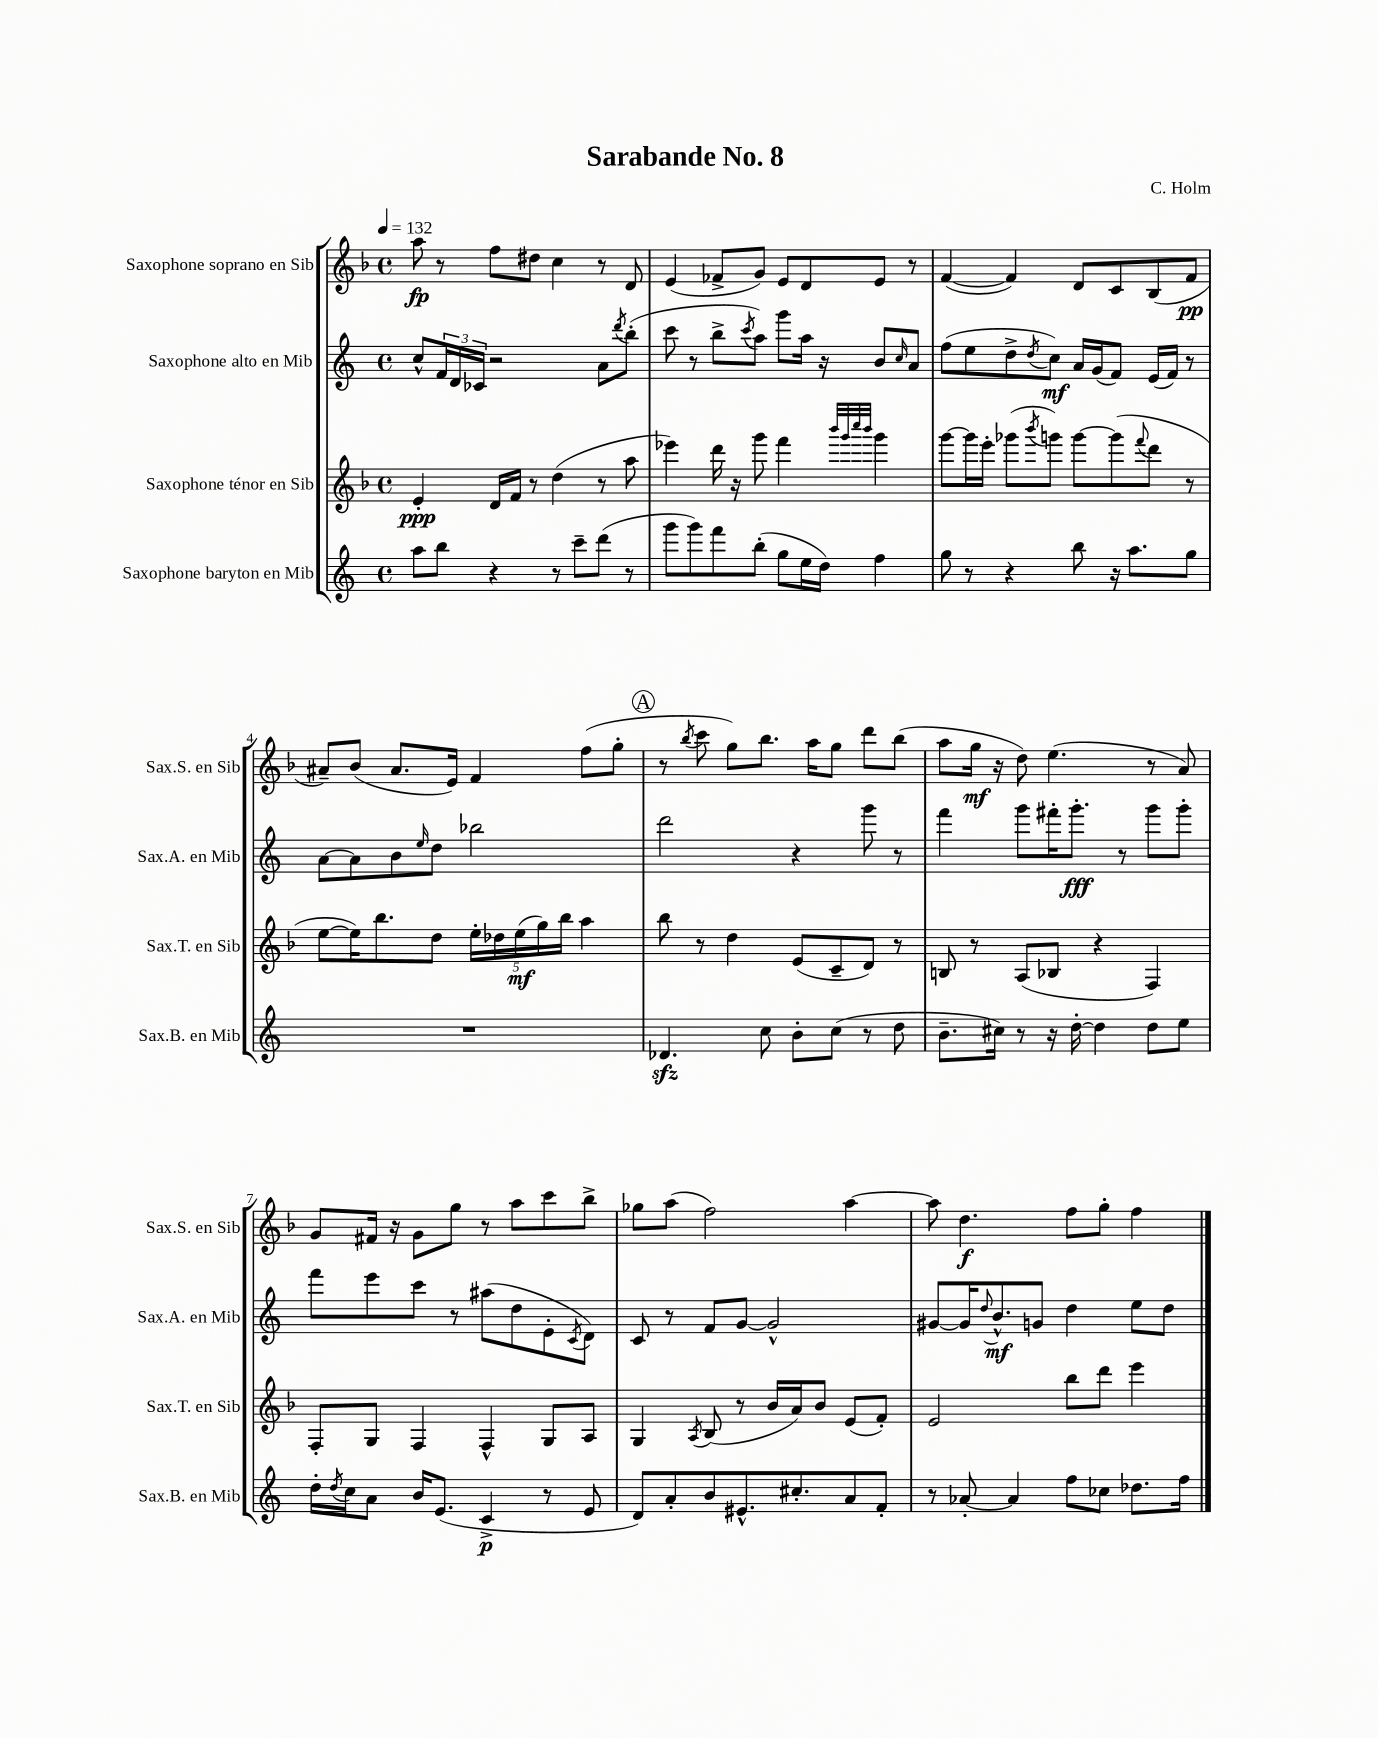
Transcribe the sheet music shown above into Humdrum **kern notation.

**kern	**kern	**kern	**kern
*staff4	*staff3	*staff2	*staff1
*clefG2	*clefG2	*clefG2	*clefG2
*k[]	*k[b-]	*k[]	*k[b-]
*M4/4	*M4/4	*M4/4	*M4/4
*met(c)	*met(c)	*met(c)	*met(c)
*MM132	*MM132	*MM132	*MM132
8aa	4e'	8cc^^	8aa
8bb	.	24f	8r
.	.	24d	.
.	.	24c-	.
4r	16d	2r	8ff
.	16f	.	.
.	8r	.	8dd#
8r	(4dd	.	4cc
8ccc~	.	.	.
(8ddd	8r	8a	8r
.	.	8qddd	.
8r	8aa	(8bb'	8d
=	=	=	=
8ggg	4eee-)	8ccc	(4e
8ggg)	.	8r	.
8fff	16ddd	8bb^	8f-^
.	16r	.	.
.	.	8qccc	.
(8bb'	8ggg	8aa)	8g)
8gg	4fff	8ggg	8e
16ee	.	16aa	8d
16dd)	.	16r	.
.	32qqbbb-	.	.
.	32qqggg	.	.
.	32qqcccc	.	.
.	32qqbbb-	.	.
4ff	4ggg	8b	8e
.	.	16qqcc	.
.	.	8a	8r
=	=	=	=
8gg	[8ggg	(8ff	([4f
8r	16ggg]	8ee	.
.	16eee'	.	.
4r	(8ggg-	8dd^	4f])
.	8qbbb-	8qdd	.
.	8ggg)	8cc)	.
8bb	[8ggg	16a	8d
.	.	(16g	.
16r	(8ggg]	8f)	8c
8.aa	.	.	.
.	8qqfff	.	.
.	8ddd	(16e	(8B-
.	.	16f)	.
8gg	8r	8r	8f
=	=	=	=
1r	[8ee	[8a	8a#~)
.	16ee])	8a]	(8b-
.	8.bb-	.	.
.	.	8b	8.a#
.	.	16qqee	.
.	8dd	8dd	.
.	.	.	16e)
.	20ee'	2bb-	4f
.	20dd-	.	.
.	(20ee	.	.
.	20gg)	.	.
.	20bb-	.	.
.	4aa	.	(8ff
.	.	.	8gg'
=	=	=	=
4.d-	8bb-	2ddd	8r
.	.	.	8qbb-
.	8r	.	8ccc
.	4dd	.	8gg)
8cc	.	.	8.bb-
8b'	(8e	4r	.
.	.	.	16aa
(8cc	8c~	.	8gg
8r	8d)	8ggg	8ddd
8dd	8r	8r	(8bb-
=	=	=	=
8.b~	8B	4fff	8aa
.	8r	.	16gg
16cc#)	.	.	16r
8r	(8A	8ggg	8dd)
16r	8B-	16fff#'	(4.ee
[16dd'	.	8.ggg'	.
4dd]	4r	.	.
.	.	8r	.
8dd	4F)	8ggg	8r
8ee	.	8ggg'	8a)
=	=	=	=
16dd'	8F'	8fff	8g
8qdd	.	.	.
16cc	.	.	.
8a	8G	8eee	16f#
.	.	.	16r
16b	4F	8ccc	8g
(8.e	.	.	.
.	.	8r	8gg
4c^	4F^^	(8aa#	8r
.	.	8dd	8aa
8r	8G	8e'	8ccc
.	.	8qc	.
8e	8A	8d)	8bb-^
=	=	=	=
8d)	4G	8c	8gg-
8a'	.	8r	(8aa
.	8qA	.	.
8b	(8B-	8f	2ff)
8.e#^^	8r	[8g	.
.	16b-	2g^^]	.
8.cc#'	16a)	.	.
.	8b-	.	.
8a	(8e	.	[4aa
8f'	8f')	.	.
=	=	=	=
8r	2e	[8g#	8aa]
[8a-'	.	16g#]	4.dd
.	.	8qqdd	.
.	.	8.b^^	.
4a-]	.	.	.
.	.	8g	.
8ff	8bb-	4dd	8ff
8cc-	8ddd	.	8gg'
8.dd-	4eee	8ee	4ff
.	.	8dd	.
16ff	.	.	.
==	==	==	==
*-	*-	*-	*-
